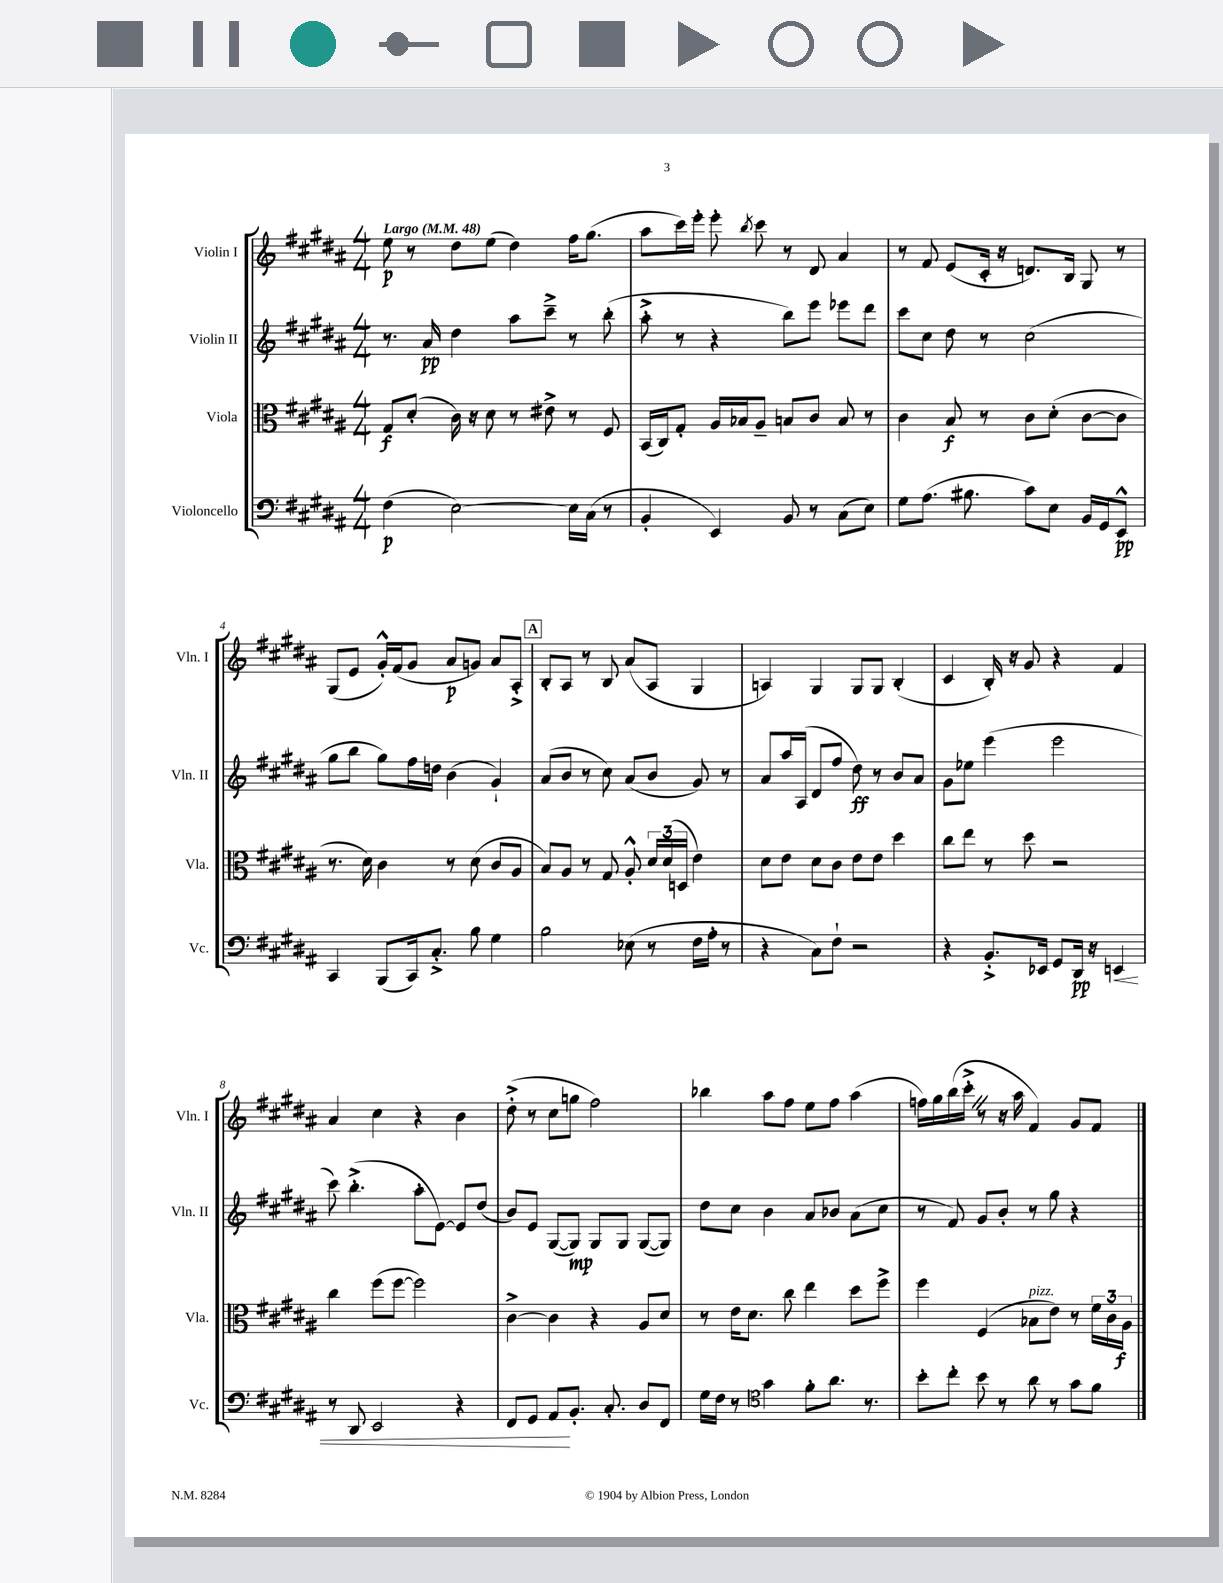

**kern	**kern	**kern	**kern
*staff4	*staff3	*staff2	*staff1
*clefF4	*clefC3	*clefG2	*clefG2
*k[f#c#g#d#a#]	*k[f#c#g#d#a#]	*k[f#c#g#d#a#]	*k[f#c#g#d#a#]
*M4/4	*M4/4	*M4/4	*M4/4
*MM48	*MM48	*MM48	*MM48
(4F#\	8G#/L	8.r	8ee\
.	(8d#'/J	.	8r
.	.	16a#/	.
[2E\)	16c#\)	4dd#\	8dd#\L
.	16r	.	.
.	8d#\	.	(8ee\J
.	8r	8aa#\L	4dd#\)
.	8e#^\	8ccc#~^\J	.
16E\]LL	8r	8r	16ff#\LK
(16C#\JJ	.	.	(8.gg#\J
8r	8F#/	(8bb'\	.
=	=	=	=
4BB'/	(16BB/LL	8aa#'^\	8aa#\L
.	16C#/J)	.	.
.	8G#'/J	8r	16ccc#\L)
.	.	.	16eee'\JJ
4EE/)	16A#/LL	4r	8eee'\
.	16B-/J	.	.
.	.	.	8qbb/
.	8A#~/J	.	8ccc#\
8BB/	8B/L	8bb\L)	8r
8r	8c#/J	8eee\J	8d#/
(8C#\L	8B/	8eee-\L	4a#/
8E\J)	8r	8ddd#\J	.
=	=	=	=
8G#\L	4c#\	8ccc#\L	8r
(8.A#\J	.	8cc#\J	8f#/
.	8B/	8dd#\	(8e/L
8.B#\	.	.	.
.	8r	8r	16c#'/Jk
.	.	.	16r
8c#\L)	8c#\L	(2cc#\	8.d/L)
8E\J	(8d#'\J	.	.
.	.	.	16B/Jk
16BB/LL	[8c#\L	.	8G#/
16GG#/J	.	.	.
8EE^^/J	8c#\]J	.	8r
=	=	=	=
4CC#/	8.r	8gg#\L	(8G#/L
.	.	8bb\J	8e/J
.	16d#\)	.	.
(8BBB/L	4c#\	8gg#\L)	16g#'^^/LL)
.	.	.	(16f#/J
16CC#/k)	.	16ff#\L	8g#/J
8.C#'^/J	.	16dd\JJ	.
.	8r	(4b\	8a#/L
8B\	(8d#\	.	8g/J)
4G#\	8c#/L	4g#`/)	8a#/L
.	8A#/J	.	8A#'^/J
=	=	=	=
2B\	8B/L)	(8a#/L	8B'/L
.	8A#/J	8b/J	8A#/J
.	8r	8r	8r
.	8G#/	8cc#\)	8B/
(8E-\	8A#'^^/	(8a#/L	(8a#/L
8r	24d#/LL	8b/J	8A#/J
.	(24d#/	.	.
.	24D/JJ	.	.
16F#\LL	4e\)	8g#/)	4G#/
16A#'\JJ	.	.	.
8r	.	8r	.
=	=	=	=
4r	8d#\L	8a#/L	4A/)
.	8e\J	16aa#/L	.
.	.	(16A#/JJ	.
8C#\L)	8d#\L	8d#/L	4G#/
8F#`\J	8c#\J	8ff#/J	.
2r	8e\L	8dd#\)	8G#/L
.	8e\J	8r	8G#/J
.	4dd#\	8b/L	(4B'/
.	.	8a#/J	.
=	=	=	=
4r	8cc#\L	8g#\L	4c#/
.	8ee\J	8ee-\J	.
8.BB'^/L	8r	(4eee\	16B'/)
.	.	.	16r
.	8dd#\	.	8g#/
16EE-/Jk	.	.	.
8GG#/L	2r	2eee\	4r
16DD#/Jk	.	.	.
16r	.	.	.
4EE/	.	.	4f#/
=	=	=	=
8r	4cc#\	8ccc#\)	4a#/
8DD#/	.	(4.bb'^\	.
2EE/	(8ff#\L	.	4cc#\
.	[8ff#\J	.	.
.	2ff#\])	8aa#'\L	4r
.	.	[8e\J)	.
4r	.	8e/]L	4b\
.	.	(8dd#/J	.
=	=	=	=
8FF#/L	[4c#^\	8b/L)	(8dd#'^\
8GG#/J	.	8e/J	8r
8AA#/L	4c#\]	([8G#/L	8cc#\L
8.BB'/J	.	8G#/]J)	8gg\J
.	4r	8G#/L	2ff#\)
8.C#'/	.	.	.
.	.	8G#/J	.
8D#/L	8A#/L	([8G#/L	.
8FF#/J	8d#/J	8G#/]J)	.
=	=	=	=
16G#\LL	8r	8dd#\L	4bb-\
16F#\JJ	.	.	.
8r	16e\LK	8cc#\J	.
.	8.d#\J	.	.
*clefC4	*	*	*
4g#\	.	4b\	8aa#\L
.	8cc#\	.	8ff#\J
8f#'\L	4ee\	8a#/L	8ee\L
8.a#\J	.	8b-/J	8ff#\J
.	8dd#\L	(8a#\L	(4aa#\
8.r	.	.	.
.	8ff#^\J	8cc#\J	.
=	=	=	=
8b'\L	4ff#\	8r	16ff\LL)
.	.	.	16gg#\
8cc#'\J	.	8f#/)	(16bb\
.	.	.	16ccc#'^\JJ
8b\	(4F#/	8g#/L	8r
8r	.	8b'/J	16r
.	.	.	16aa#\
8a#\	8B-\L	8r	4f#/)
8r	8e\J)	8gg#\	.
8g#\L	8r	4r	8g#/L
8f#\J	24f#\LL	.	8f#/J
.	24c#\	.	.
.	24A#\JJ	.	.
==	==	==	==
*-	*-	*-	*-
